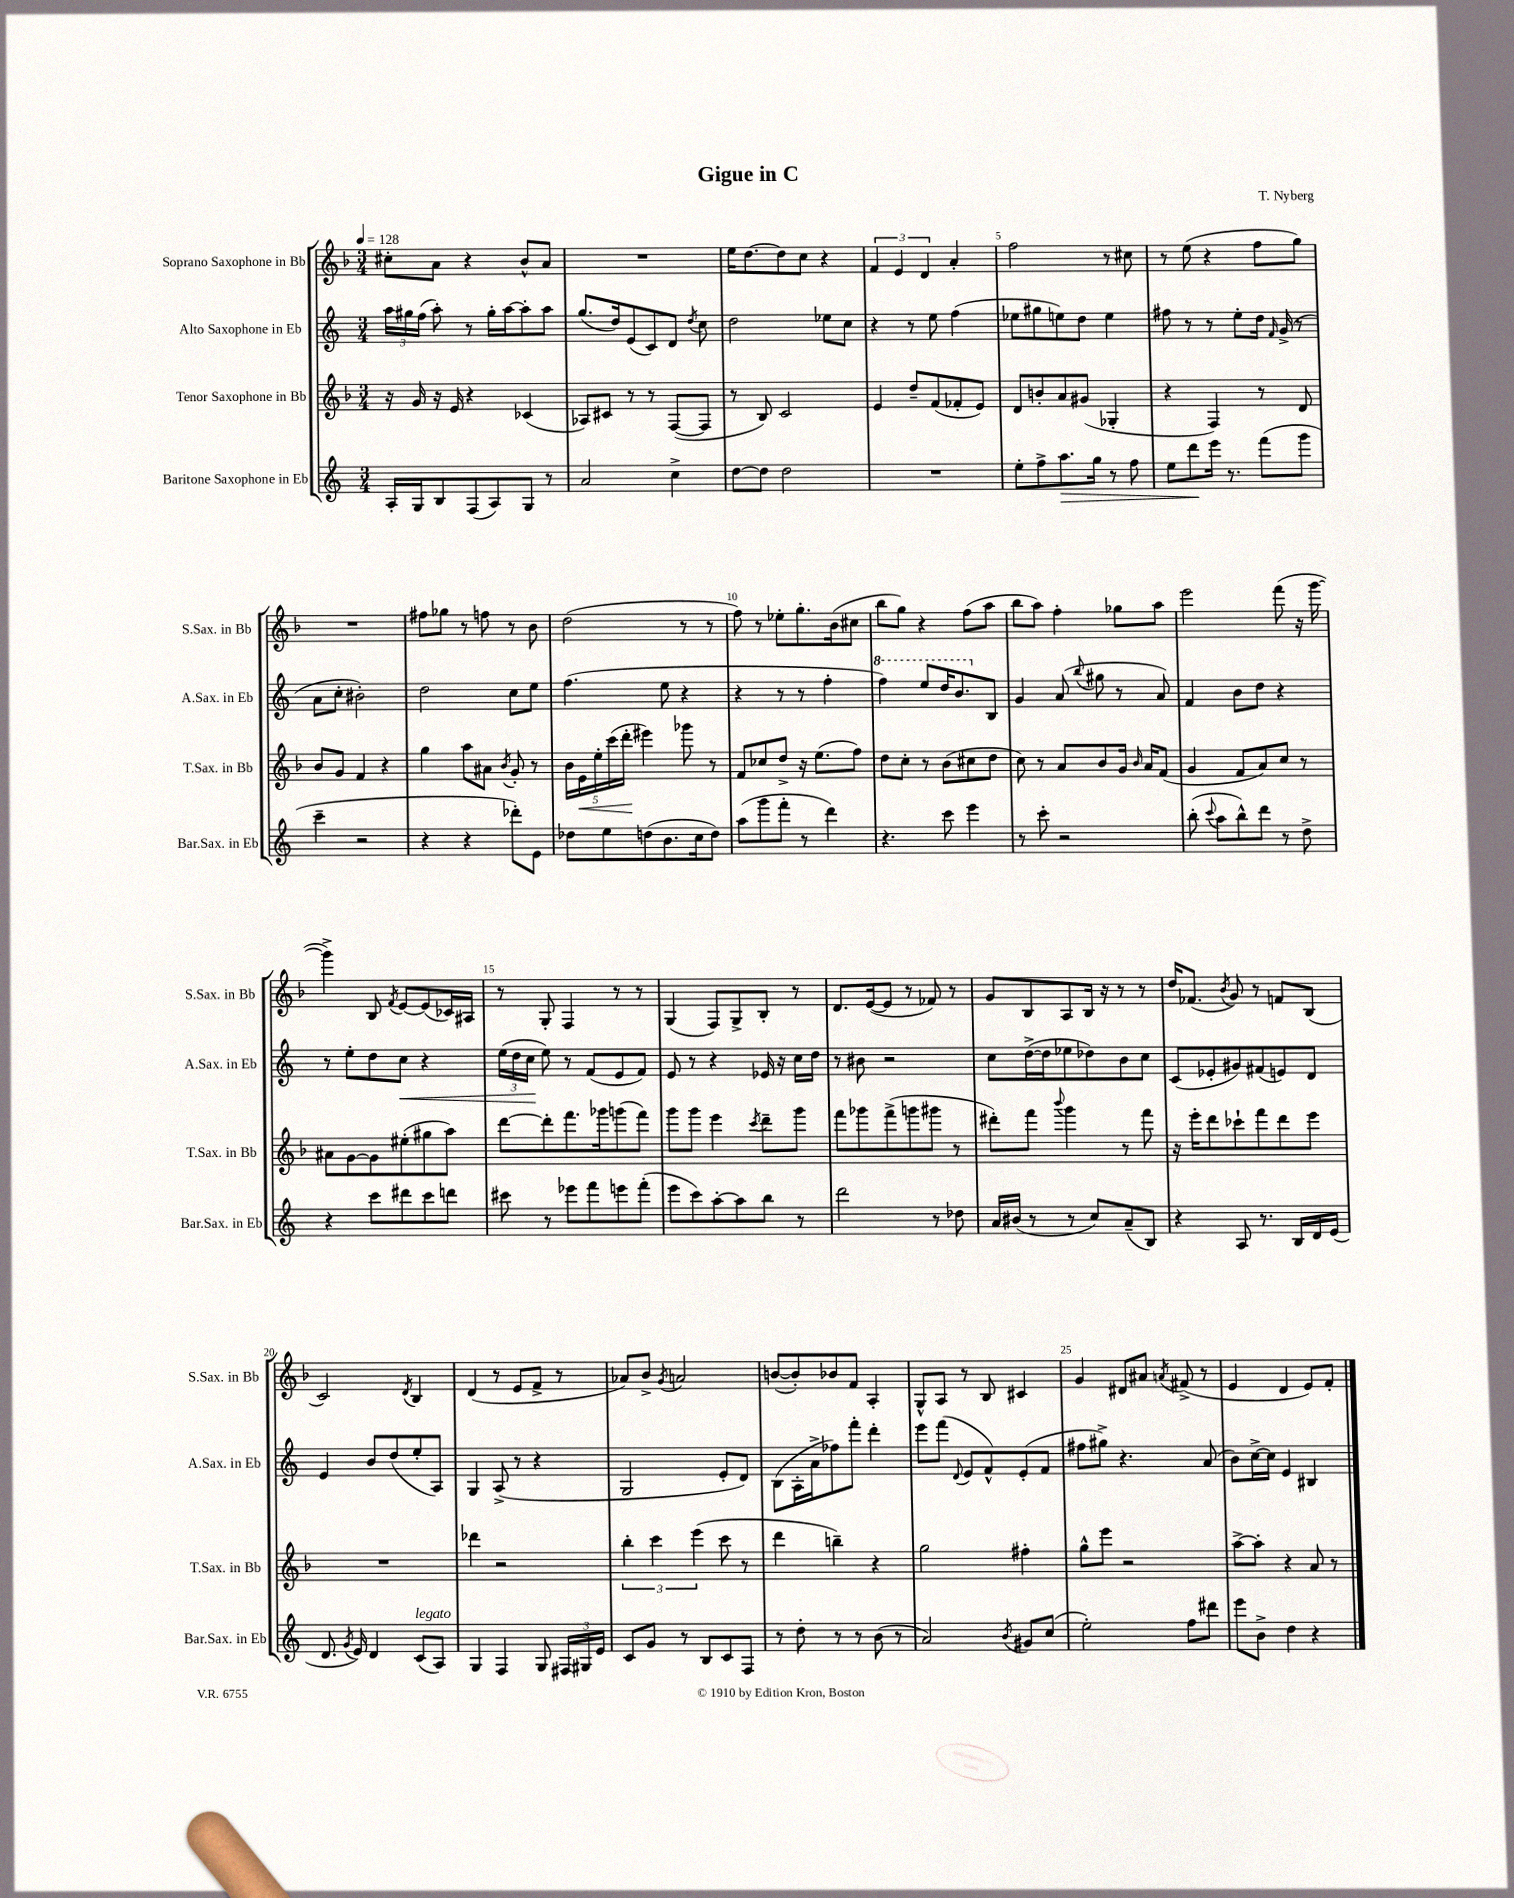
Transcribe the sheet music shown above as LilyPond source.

\header { title = "Gigue in C" composer = "T. Nyberg" }
<<
\new StaffGroup <<
\new Staff = "s0" \with { instrumentName = "Soprano Saxophone in Bb" shortInstrumentName = "S.Sax. in Bb" } {
    \clef treble \key f \major \numericTimeSignature \time 3/4 \tempo 4 = 128
    \autoBeamOff cis''8[-. a'8] r4 bes'8[-^ a'8] |
    R2. |
    e''16[ d''8.~ d''8 c''8] r4 |
    \tuplet 3/2 { f'4 e'4 d'4 } a'4-. |
    f''2 r8 cis''8 |
    r8 e''8( r4 f''8[ g''8]) |
    R2. |
    fis''8[ ges''8] r8 f''8 r8 bes'8 |
    d''2( r8 r8 |
    f''8) r8 ees''8[-. g''8.-. bes'16( cis''8] |
    bes''8[ g''8]) r4 f''8[( a''8] |
    bes''8[ a''8]) f''4-. ges''8[ a''8] |
    e'''2 f'''8( r16 g'''16~ |
    g'''4->) bes8 \acciaccatura { f'8 } e'8[~ e'8( ces'16) ais16] |
    r8 g8-. f4 r8 r8 |
    g4( f8[) g8-> bes8]-. r8 |
    d'8.[ e'16~( e'8] r8 fes'8) r8 |
    g'8[ bes8 a8 bes16] r16 r8 r8 |
    d''16[ fes'8.]( \acciaccatura { bes'8 } g'8) r8 f'8[ bes8]( |
    c'2) \acciaccatura { d'8 } bes4 |
    d'4( r8 e'8[ f'8]-> r8 |
    aes'8[) bes'8]-> \acciaccatura { g'8 } a'2 |
    b'8[~( b'8-.) bes'8 f'8] a4-. |
    g8[-^ a8] r8 bes8 cis'4 |
    g'4 dis'8[ ais'8] \acciaccatura { a'8 } fis'8->( r8 |
    e'4 d'4 e'8[) f'8]-. \bar "|." |
}
\new Staff = "s1" \with { instrumentName = "Alto Saxophone in Eb" shortInstrumentName = "A.Sax. in Eb" } {
    \clef treble \key c \major \numericTimeSignature \time 3/4
    \autoBeamOff \tuplet 3/2 { a''16[ gis''16 f''16]( } a''8-.) r8 gis''16[-. a''16~ a''8-. a''8] |
    g''8.[( d''16) e'8( c'8) d'8] \acciaccatura { d''8 } c''8 |
    d''2 ees''8[ c''8] |
    r4 r8 e''8 f''4( |
    ees''8[ gis''8 e''8) d''8] e''4 |
    fis''8 r8 r8 e''8[-. d''16] \grace { f'16 } g'16->( r8 |
    a'8[ c''8]-. bis'2-.) |
    d''2 c''8[ e''8] |
    f''4.( e''8 r4 |
    r4 r8 r8 f''4-. |
    \ottava #1 f'''4) e'''8[ d'''16 b''8. \ottava #0 b8] |
    g'4 a'8( \appoggiatura { b''8 } gis''8 r8 a'8) |
    f'4 b'8[ d''8] r4 |
    r8 e''8[-. d''8 c''8]\< r4 |
    \tuplet 3/2 { e''16[( d''16 c''16]\! } e''8) r8 f'8[( e'8 f'8]) |
    e'8 r8 r4 ees'16 r16 c''16[ d''16] |
    r8 bis'8 r2 |
    c''8[ d''16~->( d''16 ees''8 des''8) b'8 c''8] |
    c'8[( ees'8-. gis'8) fis'8( e'8) d'8] |
    e'4 b'8[ d''8( e''8-. a8]) |
    g4 a8->( r8 r4 |
    g2 e'8[-. d'8]) |
    b8[( a16-. a'16-> fes''8) f'''8]-. d'''4-. |
    e'''8[ f'''8]( \appoggiatura { d'8 } e'8[ f'8-^) e'8-.( f'8] |
    fis''8[ gis''8]->) r4. a'8( |
    b'8[) c''16~-> c''16] e'4 bis4 \bar "|." |
}
\new Staff = "s2" \with { instrumentName = "Tenor Saxophone in Bb" shortInstrumentName = "T.Sax. in Bb" } {
    \clef treble \key f \major \numericTimeSignature \time 3/4
    \autoBeamOff r16 g'16 r16 e'16 r4 ces'4( |
    aes8[) cis'8] r8 r8 f8[~( f8] |
    r8 bes8) c'2 |
    e'4 d''8[-- f'8( fes'8-. e'8]) |
    d'8[ b'8-. a'8 gis'8]( ges4-. |
    r4 f4) r8 d'8 |
    bes'8[ g'8] f'4 r4 |
    g''4 a''8[ ais'8] \acciaccatura { bes'8 } g'8-. r8 |
    \tuplet 5/4 { bes'16[ e'16\< e''16-. c'''16( d'''16]-.\! } eis'''4) ges'''8 r8 |
    f'8[ ces''8 d''8]-> r16 e''8.[( f''8]) |
    d''8[ c''8]-. r8 bes'8[( cis''8 d''8] |
    c''8) r8 a'8[ bes'8 g'16] \grace { bes'16 } a'16[ f'8]( |
    g'4 f'8[ a'8) c''8] r8 |
    ais'8[ g'8~ g'8 eis''8-.( gis''8 a''8]) |
    d'''8[~ d'''8-. f'''8. ges'''16 g'''8( f'''8]) |
    g'''8[ g'''8] e'''4 \acciaccatura { c'''8 } d'''8[-- g'''8] |
    f'''8[ ges'''8 f'''8->( g'''8 gis'''8] r8 |
    dis'''8[-.) f'''8] \appoggiatura { bes'''8 } g'''4 r8 f'''8 |
    r16 e'''16[-. d'''8 ces'''8-! f'''8 d'''8 e'''8] |
    R2. |
    des'''4 r2 |
    \tuplet 3/2 { bes''4-. c'''4 e'''4( } c'''8 r8 |
    d'''4 b''4--) r4 |
    g''2 fis''4-. |
    g''8[-^ e'''8] r2 |
    a''8[~-> a''8]-. r4 a'8 r8 \bar "|." |
}
\new Staff = "s3" \with { instrumentName = "Baritone Saxophone in Eb" shortInstrumentName = "Bar.Sax. in Eb" } {
    \clef treble \key c \major \numericTimeSignature \time 3/4
    \autoBeamOff a16[-. g16 b8 f8( a8) g8] r8 |
    a'2 c''4-> |
    d''8[~ d''8] d''2 |
    R2. |
    e''8[-. f''8-> a''8.\> g''16] r8 f''8 |
    e''8[ d'''8\! e'''16] r8. f'''8[( g'''8] |
    c'''4-- r2 |
    r4 r4 des'''8[-.) e'8] |
    des''8[ e''8 d''8( b'8. c''16 d''8]) |
    a''8[( g'''8 f'''8]-. r8 d'''4) |
    r4. c'''8 e'''4 |
    r8 c'''8-. r2 |
    b''8-.( \appoggiatura { c'''8 } a''8[ b''8-^) d'''8] r8 d''8-> |
    r4 c'''8[ dis'''8 c'''8 d'''8] |
    cis'''8 r8 ees'''8[ f'''8 e'''8 f'''8]-.( |
    e'''8[ c'''8) a''8~-. a''8 b''8] r8 |
    d'''2 r8 des''8 |
    a'16[ bis'16]( r8 r8 c''8[) a'8--( b8]) |
    r4 a8 r8. b16[ d'16 e'16]( |
    d'8. \acciaccatura { g'8 } e'16) d'4 c'8[^\markup { \italic "legato" }( a8]) |
    g4 f4 g8 \tuplet 3/2 { fis16[ gis16 e'16] } |
    c'8[ g'8] r8 b8[ c'8 f8] |
    r8 d''8-. r8 r8 b'8( r8 |
    a'2) \acciaccatura { b'8 } gis'8[ c''8]( |
    e''2-.) f''8[ dis'''8] |
    e'''8[ b'8]-> d''4 r4 \bar "|." |
}
>>
>>
\layout { \context { \Score \override BarNumber.break-visibility = ##(#f #t #t) barNumberVisibility = #(every-nth-bar-number-visible 5) } }
